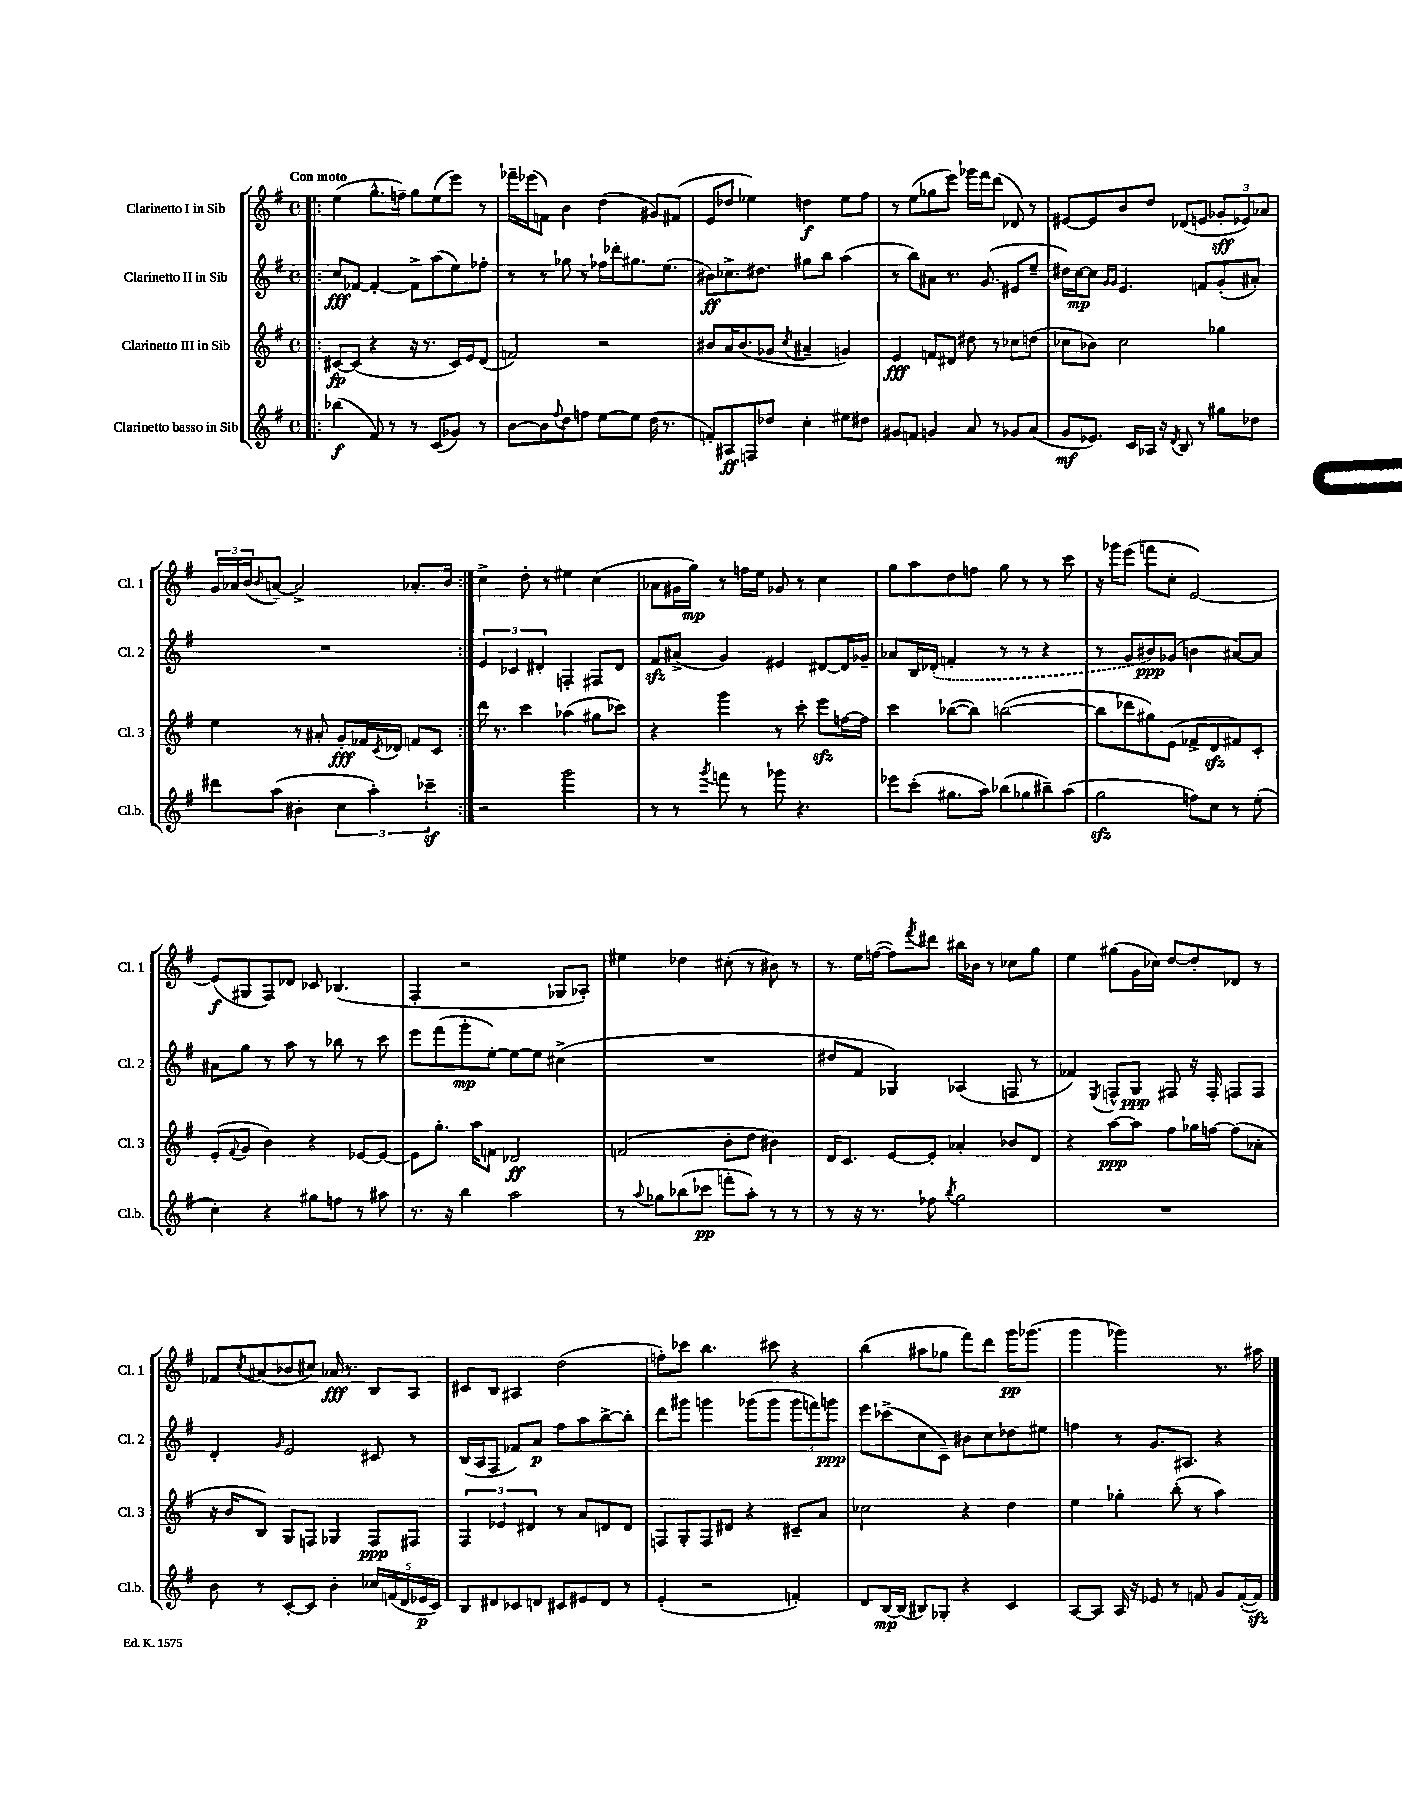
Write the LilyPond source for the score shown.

<<
\new StaffGroup <<
\new Staff = "s0" \with { instrumentName = "Clarinetto I in Sib" shortInstrumentName = "Cl. 1" } {
    \clef treble \key g \major \defaultTimeSignature \time 4/4 \tempo "Con moto"
    \repeat volta 2 { \bar ".|:" e''4( g''8.-^ f''16--) g''8 e''8( e'''8) r8 |
    fes'''16-- ees'''16( f'8) b'4 d''4( gis'8) fis'8( |
    e'8 des''8 ees''4) d''4\f ees''8 fis''8 |
    r8 e''8( ges''8 e'''8) ges'''16 fis'''16 d'''8( des'8) r8 |
    eis'8~ eis'8 b'8 d''8 des'8( e'8 \tuplet 3/2 { ges'8-.\sff ees'8) aes'8 } |
    \tuplet 3/2 { g'16 aes'16 b'16( } \appoggiatura { b'8 } a'8~--) a'2-> aes'8.-. b'16 | }
    c''4-> d''8-. r8 eis''4 c''4( |
    aes'8 gis'16 g''16\mp) r8 f''16 e''16 ges'8 r8 c''4 |
    g''8 a''8 d''8 f''8 g''8 r8 r8 c'''8 |
    r16 ges'''16 e'''8( f'''8 c''8-. e'2~) |
    e'8\f( gis8 fis8) des'8 ces'8 bes4.( |
    fis4-. r2 ges8 aes8-.) |
    eis''4 des''4 cis''8-.( r8 bis'8) r8 |
    r8 e''16 f''16~( f''8) \acciaccatura { fis'''8 } dis'''8 bis''16 bes'16 r8 ces''8 g''8 |
    e''4 gis''8( g'16 ces''16) d''8~ d''8-. des'8 r8 |
    fes'8 \acciaccatura { c''8 } ais'8( bes'8 cis''8) aes'16\fff r8. b8 a8 |
    cis'8 b8 ais4 d''2( |
    f''8-.) ces'''8 b''4. cis'''8 r4 |
    b''4( ais''8 ges''8 fis'''8) d'''8 g'''16\pp ges'''8.( |
    g'''4 ges'''2) r8. ais''16 \bar "|." |
}
\new Staff = "s1" \with { instrumentName = "Clarinetto II in Sib" shortInstrumentName = "Cl. 2" } {
    \clef treble \key g \major \defaultTimeSignature \time 4/4
    \repeat volta 2 { \bar ".|:" c''8\fff fes'8~ fes'4~-. fes'8-> a''8( e''8) fes''8-. |
    r8 r8 ges''8 r8 fes''16 des'''16-. gis''8. e''8.( |
    bis'8\ff) ces''8.-> dis''8. gis''8 b''8 a''4( |
    r8 b''8) ais'8 r8. g'8.( eis'8 e''8-- |
    dis''16) c''16~\mp c''8 \grace { g'16 g'16 } e'4. f'8 g'8-.( ais'8-.) |
    R1 | }
    \tuplet 3/2 { e'4 ces'4 dis'4-. } f4-. fis8 dis'8 |
    fis'8\sfz ais'8->( g'4) eis'4 dis'8~ dis'16 ges'16-- |
    aes'8 b16 \once \slurDashed des'16-.( f'4-. r8 r8 r4 |
    r8 g'8 bis'8\ppp) ges'8( b'4 ais'8~) ais'8 |
    ais'8 g''8 r8 a''8 r8 bes''8 r8 c'''8 |
    e'''8 fis'''8( g'''8-.\mp e''8~-.) e''8~ e''8 cis''4->( |
    R1 |
    dis''8 fis'8 ges4) aes4( f8 r8 |
    fes'4) \acciaccatura { e8 } f8-^ g8\ppp fis8 r16 fis16-. f8 f8 |
    d'4-. \grace { g'16 } e'2 cis'8 r8 |
    b16( a16 fis8 fes'8) a'8\p fis''8 a''8 b''8~-> b''8-. |
    d'''8 gis'''8 g'''4 ges'''8( ges'''8 \tuplet 3/2 { ges'''8 f'''8) g'''8\ppp } |
    e'''8 ces'''8->( c''8 c'8--) bis'8 c''8 des''8 eis''8 |
    f''4 r8 g'8. ais8. r4 \bar "|." |
}
\new Staff = "s2" \with { instrumentName = "Clarinetto III in Sib" shortInstrumentName = "Cl. 3" } {
    \clef treble \key g \major \defaultTimeSignature \time 4/4
    \repeat volta 2 { \bar ".|:" cis'8~\fp cis'8( r4 r16 r8. cis'16) e'16 d'8( |
    f'2) r2 |
    bis'8 a'16 bis'8.( ges'8 \acciaccatura { c''8 } ais'4-- g'4) |
    e'4\fff f'8 dis'8 dis''8 r8 ces''8 d''8( |
    ces''8 bes'8) ces''2 ges''4 |
    e''4 r8 ais'8-. g'8-.\fff fes'16 \acciaccatura { c'8 } des'16 f'8 c'8 | }
    d'''16 r8. c'''4 aes''4( gis''8 ces'''8) |
    r4 g'''4 r8 c'''8-. e'''8\sfz f''16~ f''16 |
    c'''4 bes''8~( bes''8) b''2~( |
    b''8 des'''8 gis''8) e'8( fes'8-> d'8\sfz fis'8) c'8-. |
    e'8-.( \appoggiatura { fis'8 } g'8 b'4) r4 ees'8~ ees'8~ |
    ees'8 g''8.-. a''16 f'8 des'2\ff |
    f'2( b'8-. d''8 bis'4) |
    d'16 c'8. e'8~ e'8-. aes'4-. bes'8 d'8 |
    r4 a''8~\ppp a''8 fis''8 ges''16 f''16~ f''8( aes'8-. |
    r16 b'16 b8) g8 f8 ges4 f8\ppp fis8 |
    \tuplet 3/2 { fis4 ees'4 dis'4 } r8 a'8 d'8 d'8 |
    f8 g8-. f8 dis'8 r4 cis'8-- a'8 |
    ces''2 r4 d''4 |
    e''4 ges''4-. b''8-.( r8 a''4) \bar "|." |
}
\new Staff = "s3" \with { instrumentName = "Clarinetto basso in Sib" shortInstrumentName = "Cl.b." } {
    \clef treble \key g \major \defaultTimeSignature \time 4/4
    \repeat volta 2 { \bar ".|:" bes''4\f( fis'8) r8 r8 c'8( ges'8) r8 |
    b'8~ b'8 \appoggiatura { fis''8 } d''8 f''8 e''8~ e''8 d''16( r8. |
    f'8-.) ais8\ff f8 des''8 c''4-. eis''8 dis''8 |
    gis'8 f'8 g'4 a'8 r8 ges'8 a'8( |
    g'8\mf ees'8.) c'16 aes16 r16 \acciaccatura { d'8 } b8 r8 gis''8 des''8 |
    dis'''8 a''8( bis'4-. \tuplet 3/2 { c''4 a''4-.) ces'''4--\sf } | }
    r2 g'''2 |
    r8 r8 \acciaccatura { g'''8 } f'''8 r8 ges'''8 r4. |
    ees'''8 c'''8-.( gis''8. a''16) bes''8( ges''8 bis''8--) a''8( |
    g''2\sfz f''8) c''8 r8 e''8-.( |
    c''4-.) r4 gis''8 f''8 r8 ais''8 |
    r8. r16 b''4 a''2 |
    r8 \appoggiatura { a''8 } ges''8 bes''8( ces'''8\pp f'''8-. a''8-.) r8 r8 |
    r8 r16 r8. fes''8 \acciaccatura { b''8 } g''2 |
    R1 |
    b'8 r8 c'8~-. c'8 b'4-. \tuplet 5/4 { ces''16 f'16( d'16 ees'16\p c'16) } |
    b8 dis'8 ces'8 d'8 cis'8 eis'8 d'8 r8 |
    e'4-.( r2 f'4-.) |
    d'8 b16~\mp b16( bis8) ges8-. r4 c'4 |
    a8~ a8 a16 r16 ees'8 r8 f'8 g'8 f'16~-.( f'16\sfz) \bar "|." |
}
>>
>>
\layout { \context { \Score \remove "Bar_number_engraver" } }
